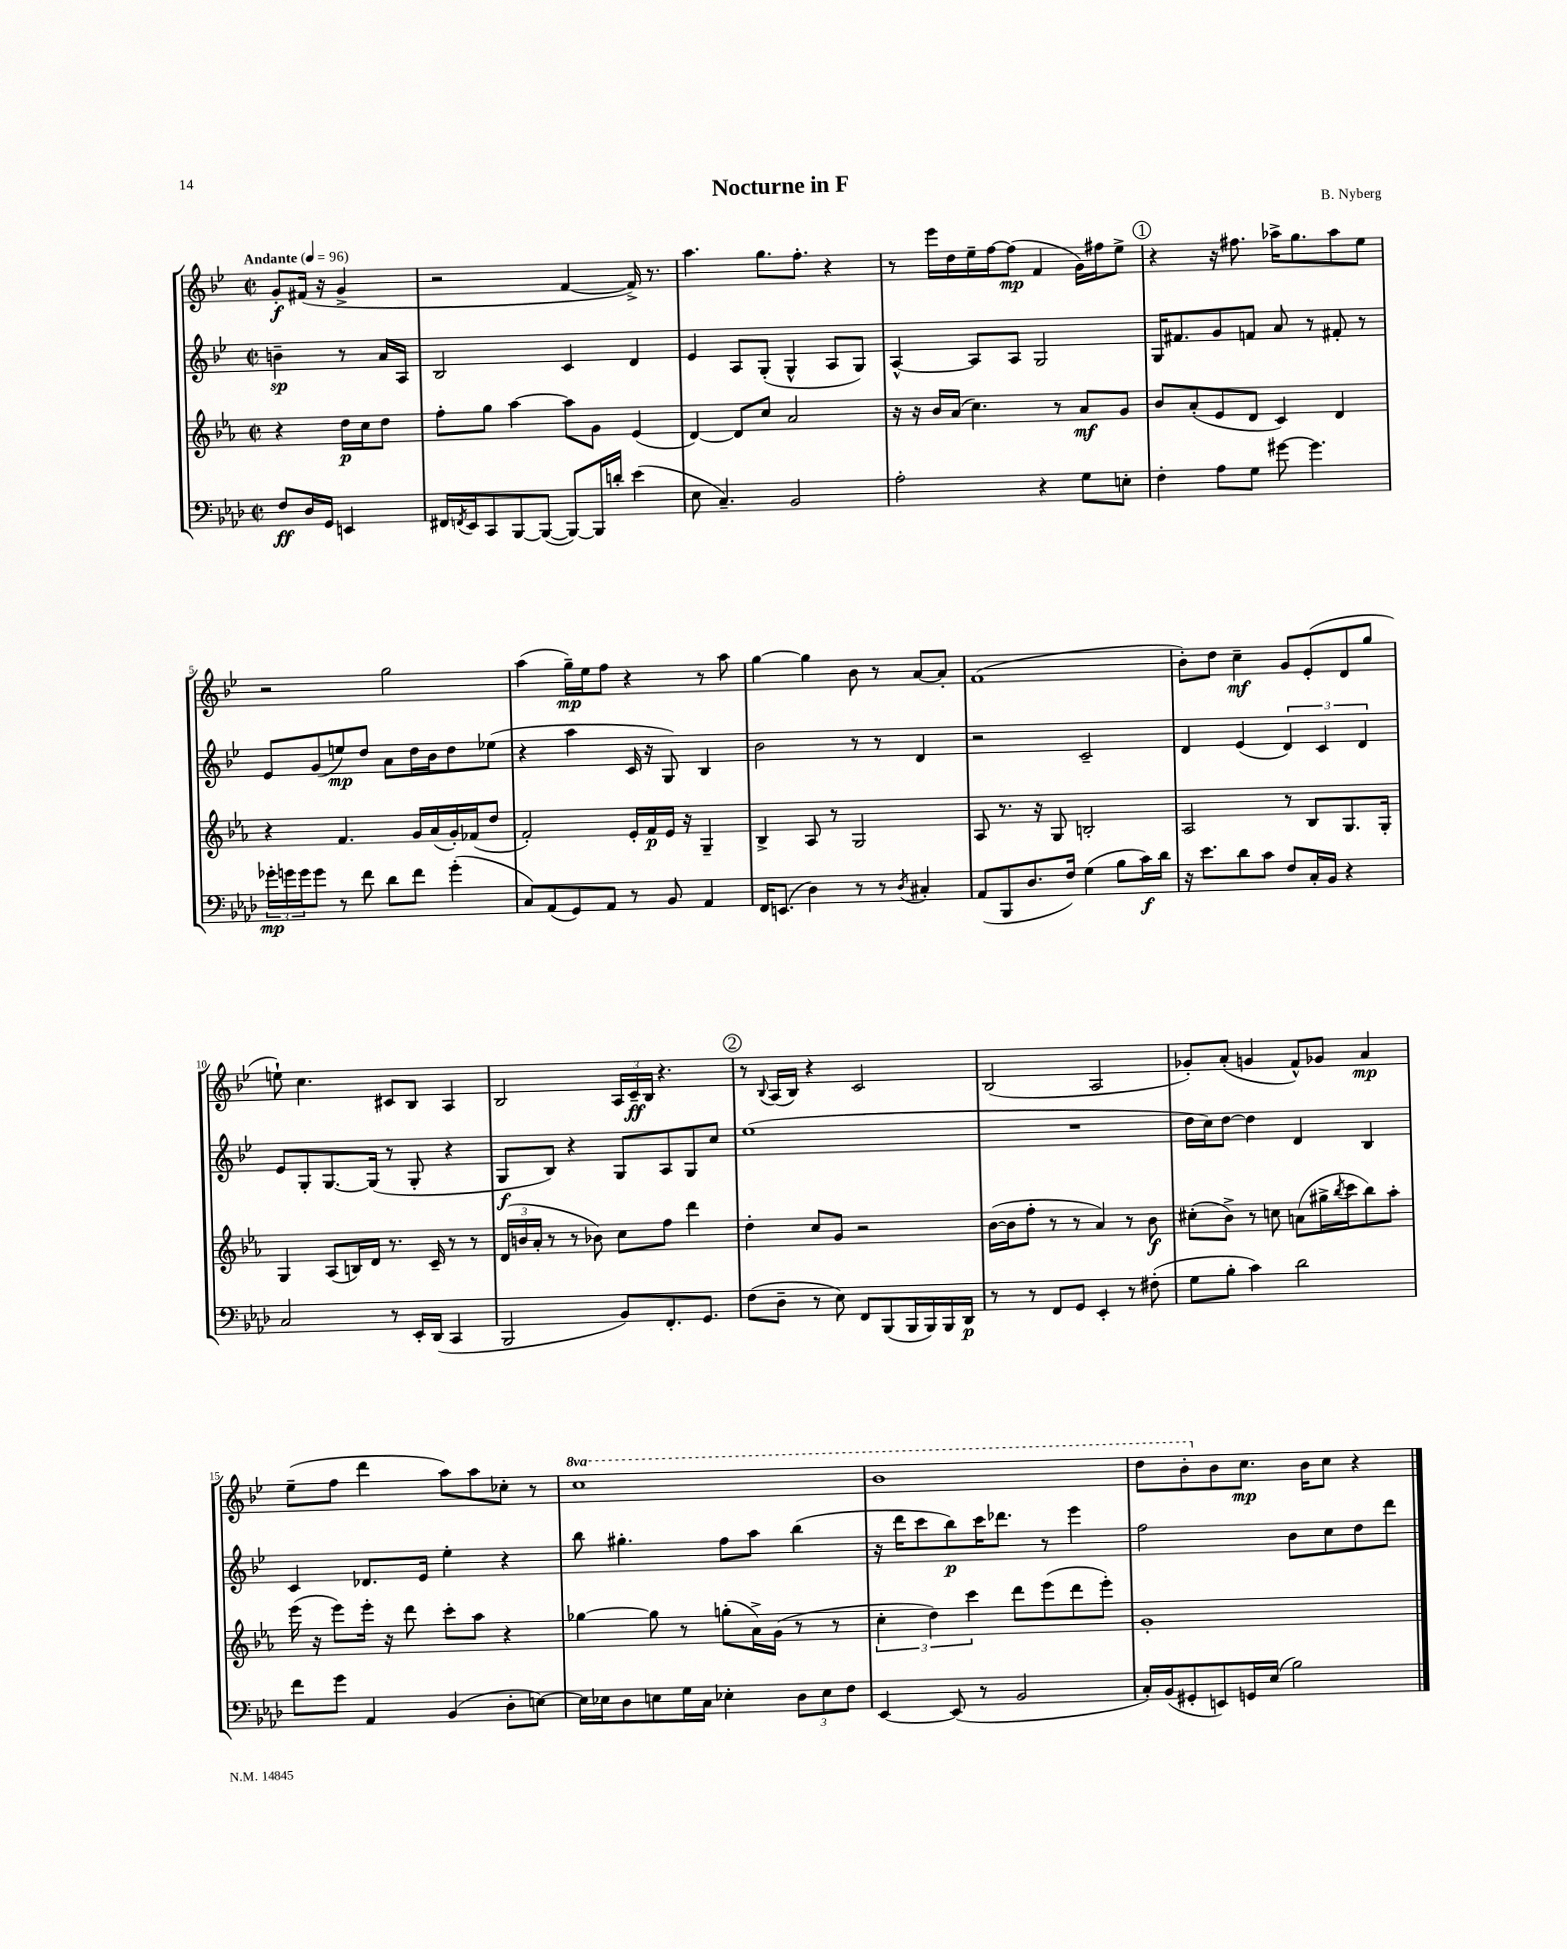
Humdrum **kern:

**kern	**kern	**kern	**kern
*staff4	*staff3	*staff2	*staff1
*clefF4	*clefG2	*clefG2	*clefG2
*k[b-e-a-d-]	*k[b-e-a-]	*k[b-e-]	*k[b-e-]
*M2/2	*M2/2	*M2/2	*M2/2
*met(c|)	*met(c|)	*met(c|)	*met(c|)
*MM96	*MM96	*MM96	*MM96
8F	4r	4b~	8g'
16D-	.	.	(16f#
16GG	.	.	16r
4EE	16dd	8r	4g^
.	16cc	.	.
.	8dd	16a	.
.	.	16A	.
=	=	=	=
16FF#	8ff'	2B-	2r
8qFF	.	.	.
16EE-	.	.	.
8CC	8gg	.	.
[8BBB-	[4aa-	.	.
(8BBB-_	.	.	.
8BBB-_)	8aa-]	4c	[4f
16BBB-]	8g	.	.
16d'	.	.	.
(4e-	(4e-	4d	16f^])
.	.	.	8.r
=	=	=	=
8E-	[4d)	4e-	4.aa
4.C~)	.	.	.
.	8d]	8A	.
.	8cc	(8G'	8.gg
2BB-	2a-	4G^^	.
.	.	.	8.ff'
.	.	8A	4r
.	.	8G)	.
=	=	=	=
2A-'	16r	[4A^^	8r
.	16r	.	.
.	16b-	.	16eee-
.	(16a-	.	16dd
.	4.cc)	8A]	16ee-~
.	.	.	[16ff
.	.	8A	(8ff]
4r	.	2G	4f
.	8r	.	.
8G	8a-	.	16g)
.	.	.	16ff#
8E'	8g	.	8ee-^
=	=	=	=
4F'	8b-	16G	4r
.	.	8.f#	.
.	(8a-'	.	.
8A-	8e-	8g	16r
.	.	.	8.ff#
8G	8d	8f	.
[8g#	4c)	8a	16aa-^
.	.	.	8.gg
4.g#]	.	8r	.
.	4d	8f#'	8aa-
.	.	8r	8ee-
=	=	=	=
24g-'	4r	8e-	2r
24g	.	.	.
24g	.	.	.
8g	.	(8g	.
8r	4.f	8ee)	.
8f	.	8dd	.
8d-	.	8a	2gg
8f	16g	16dd	.
.	(16a-	16b-	.
(4g'	16g')	8dd	.
.	(16f-	.	.
.	8dd	(8ee-	.
=	=	=	=
8C)	2f')	4r	(4aa
(8AA-	.	.	.
8GG)	.	4aa	16gg~)
.	.	.	16ee-
8AA-	.	.	8ff
8r	16e-'	16c	4r
.	16f	16r	.
8BB-	16e-	8G)	.
.	16r	.	.
4AA-	4G~	4B-	8r
.	.	.	8aa
=	=	=	=
16FF	4B-^	2b-	[4gg
(8.EE	.	.	.
4D-)	8A-	.	4gg]
.	8r	.	.
8r	2G	8r	8b-
8r	.	8r	8r
8qD-	.	.	.
4C#'	.	4d	[8a
.	.	.	8a']
=	=	=	=
(8AA-	8A-	2r	(1f
8BBB-	8.r	.	.
8.D-	.	.	.
.	16r	.	.
.	8G	.	.
16F)	.	.	.
(4G	2B'	2c~	.
8B-	.	.	.
16c)	.	.	.
16d-	.	.	.
=	=	=	=
16r	2A-	4d	8b-')
8.e-	.	.	.
.	.	.	8dd
8d-	.	(4e-	4cc~
8c	.	.	.
8F	8r	6d)	8g
16C'	8B-	.	(8e-'
.	.	6c	.
16BB-	.	.	.
4r	8.G	.	8d
.	.	6d	.
.	.	.	8gg
.	16G'	.	.
=	=	=	=
2C	4G	8e-	8ee`)
.	.	8G'	4.cc
.	(8A-	[8.G	.
.	16B)	.	.
.	16d	(16G]	.
8r	8.r	8r	8c#
16EE-'	.	8G'	8B-
(16DD-	16c~	.	.
4CC	8r	4r	4A
.	8r	.	.
=	=	=	=
2BBB-	(24d	8G	2B-
.	24b	.	.
.	24a-'	.	.
.	8r	8B-)	.
.	8r	4r	.
.	8b-)	.	.
8BB-)	8cc	8G	24A
.	.	.	24c~
.	.	.	24B-
8.FF'	8ff	8A	4.r
.	4ddd	8G	.
8.GG	.	.	.
.	.	8cc	.
=	=	=	=
(8F	4dd'	(1ee-	8r
.	.	.	8qqB-
8D-~	.	.	(16A
.	.	.	16B-)
8r	8cc	.	4r
8E-)	8g	.	.
8FF	2r	.	2c
(8BBB-	.	.	.
16BBB-	.	.	.
16BBB-)	.	.	.
16BBB-	.	.	.
16DD-	.	.	.
=	=	=	=
8r	([16b-	1r	(2B-
.	16b-]	.	.
8r	8ff'	.	.
8FF	8r	.	.
8GG	8r	.	.
4EE-'	4a-)	.	2A
8r	8r	.	.
(8F#'	8b-	.	.
=	=	=	=
8G	(8cc#'	16dd	8g-')
.	.	16cc)	.
8B-'	8b-^)	[8dd	(8a'
4c)	8r	4dd]	4g
.	8cc	.	.
2d-	(8a	4d	8f^^)
.	16gg#^	.	8g-
.	8qbb-	.	.
.	16ccc	.	.
.	8bb-)	4B-	4a
.	8aa-'	.	.
=	=	=	=
8f	(16eee-	4c	(8ee-~
.	16r	.	.
8g	8eee-)	.	8ff
4AA-	16eee-'	8.d-	4ddd
.	16r	.	.
.	8ddd	.	.
.	.	16e-	.
(4BB-	8ccc'	4ee-'	8aa)
.	8aa-	.	8aa
8D-'	4r	4r	8cc-'
[8E)	.	.	8r
=	=	=	=
16E]	[4gg-	8bb-	1ccc
16E-	.	.	.
8D-	.	4.gg#'	.
8E	8gg-]	.	.
16G	8r	.	.
16C	.	.	.
4E-'	(8gg'	8ff	.
.	16a-^)	8aa	.
.	(16g	.	.
12D-	8r	(4bb-	.
12E-	.	.	.
.	8r	.	.
12F	.	.	.
=	=	=	=
[4EE-	6cc'	16r	1bb-
.	.	16ddd	.
.	.	8ccc	.
.	6dd)	.	.
(8EE-]	.	8bb-)	.
.	6ccc	.	.
8r	.	16ccc	.
.	.	8.ddd-	.
2BB-	8ddd	.	.
.	(8eee-	8r	.
.	8ddd	4eee-	.
.	8eee-')	.	.
=	=	=	=
16C')	1g'	2ff	8ddd
(16BB-	.	.	.
8GG#'	.	.	8bb-'
8EE)	.	.	8b-
16GG	.	.	8.cc
(16E-	.	.	.
2B-)	.	8b-	.
.	.	.	16b-
.	.	8cc	8cc
.	.	8dd	4r
.	.	8ddd	.
==	==	==	==
*-	*-	*-	*-
